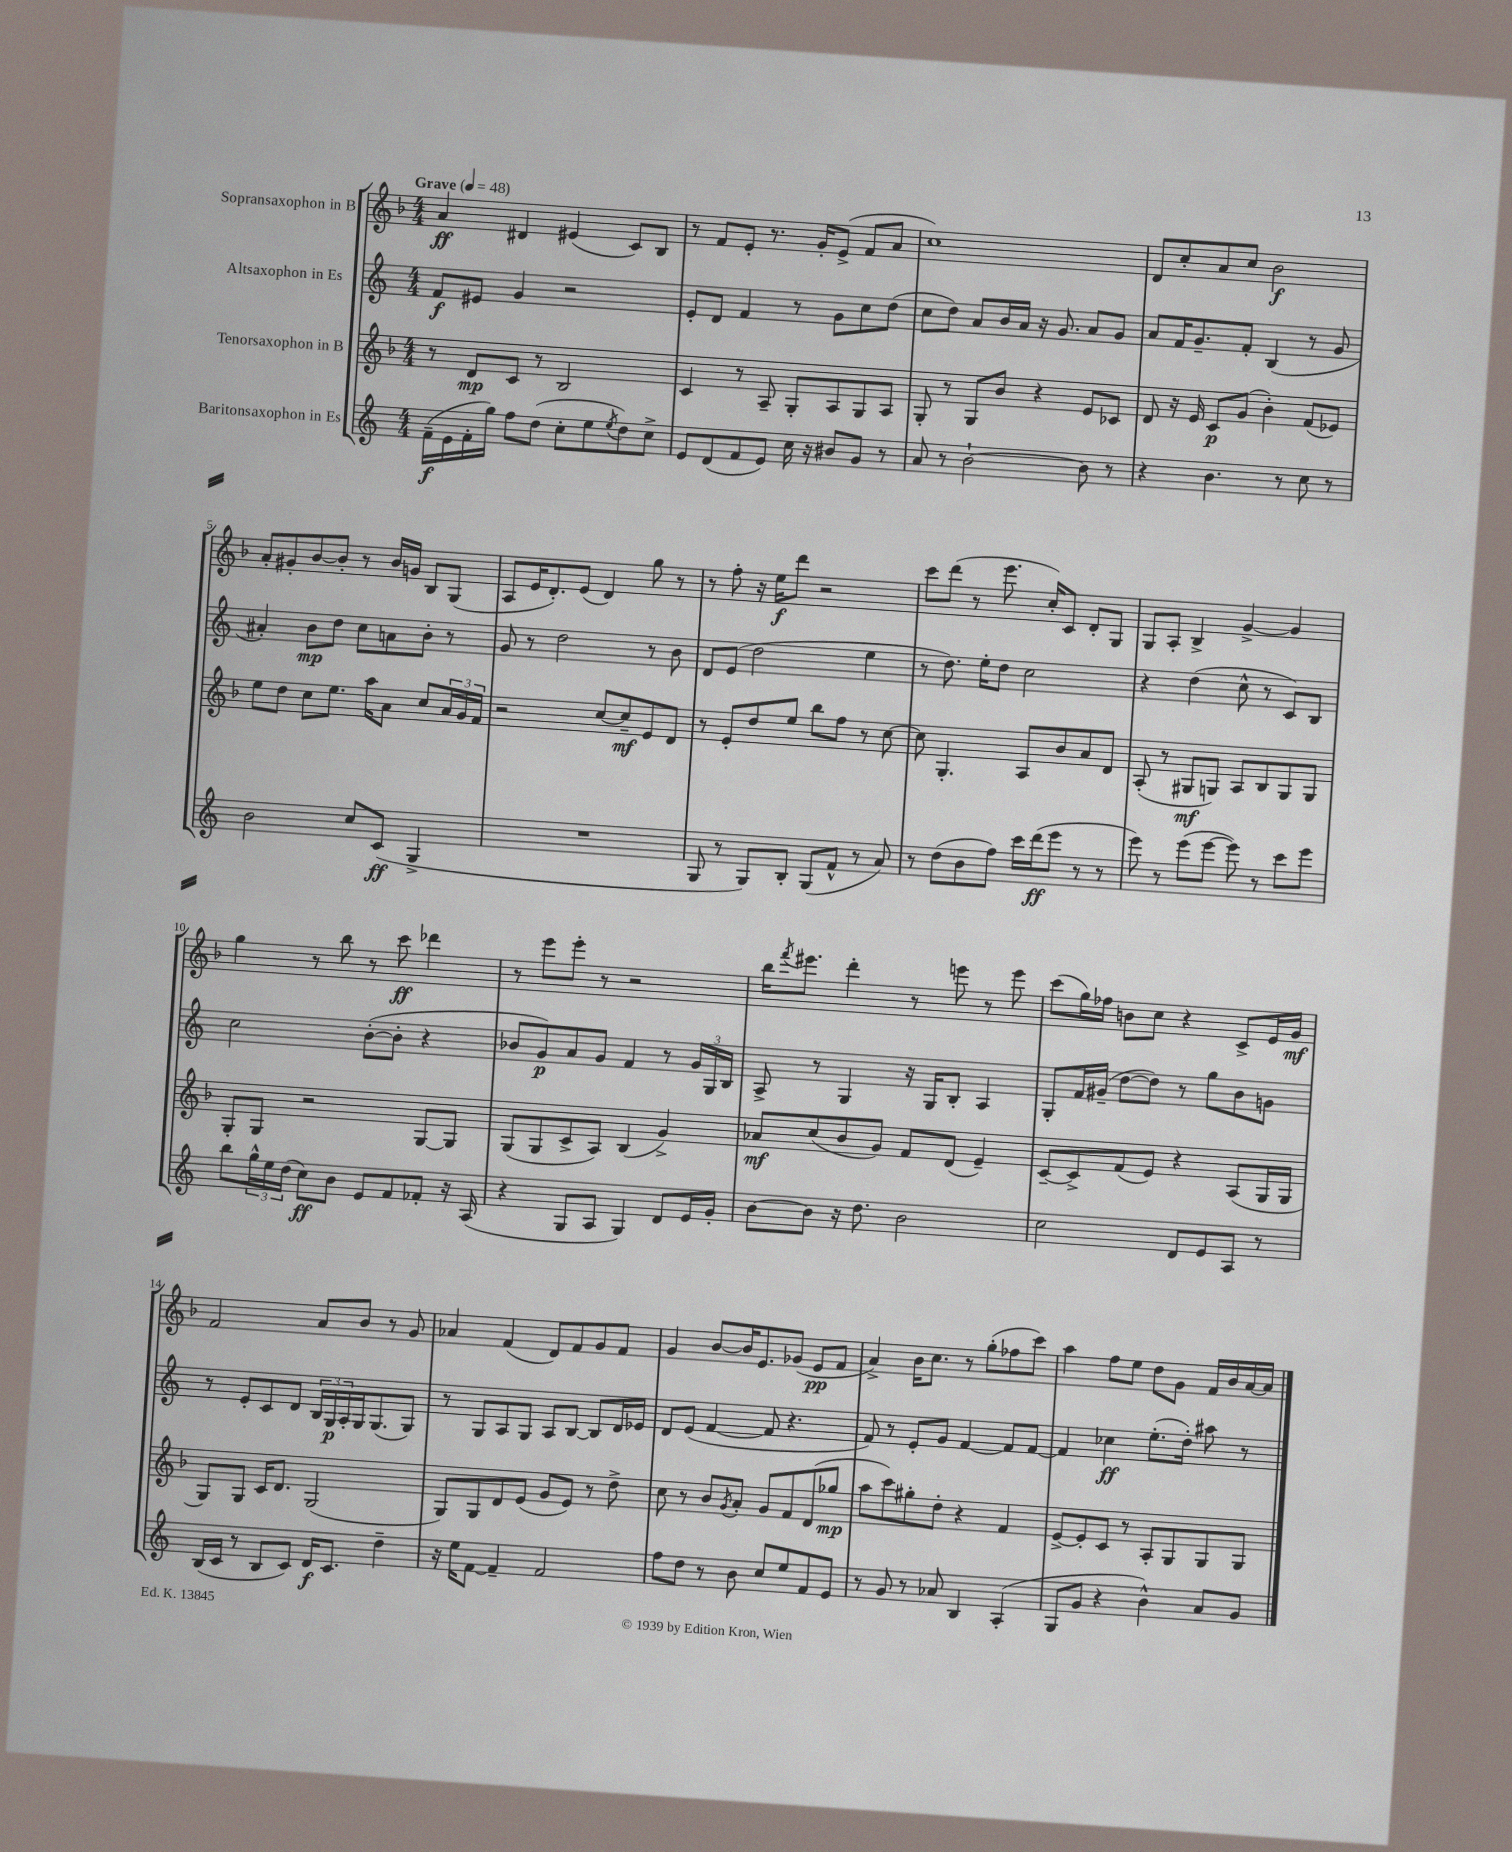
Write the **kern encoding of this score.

**kern	**dynam	**kern	**dynam	**kern	**dynam	**kern	**dynam
*part4	*part4	*part3	*part3	*part2	*part2	*part1	*part1
*staff4	*staff4	*staff3	*staff3	*staff2	*staff2	*staff1	*staff1
*I"Baritonsaxophon in Es	*	*I"Tenorsaxophon in B	*	*I"Altsaxophon in Es	*	*I"Sopransaxophon in B	*
*clefG2	*	*clefG2	*	*clefG2	*	*clefG2	*
*k[]	*	*k[b-]	*	*k[]	*	*k[b-]	*
*M4/4	*	*M4/4	*	*M4/4	*	*M4/4	*
*MM48	*	*MM48	*	*MM48	*	*MM48	*
=1	=1	=1	=1	=1	=1	=1	=1
!	!	!	!	!	!	!LO:TX:a:B:t=Grave	!
(16f~\LL	f	8r	.	8f/L	f	4a/	ff
16e\	.	.	.	.	.	.	.
16f'\	.	8d/L	mp	8e#X/J	.	.	.
16gg\JJ)	.	.	.	.	.	.	.
8ff\L	.	8c/J	.	4g/	.	4d#X/	.
(8dd\J	.	8r	.	.	.	.	.
8cc'\L	.	2B-/	.	2r	.	(4e#X/	.
8ee\	.	.	.	.	.	.	.
8qee/	.	.	.	.	.	.	.
8dd\)	.	.	.	.	.	8c/L)	.
8cc^\J	.	.	.	.	.	8B-/J	.
=2	=2	=2	=2	=2	=2	=2	=2
8e/L	.	4c/	.	8e'/L	.	8r	.
(8d/	.	.	.	8d/J	.	8f/L	.
8f/	.	8r	.	4f/	.	8e'/J	.
8e/J)	.	8A~/	.	.	.	8.r	.
16cc\	.	8G'/L	.	8r	.	.	.
16r	.	.	.	.	.	16g'/KL	.
8b#X/L	.	8A/	.	8g\L	.	(8e^/J	.
8g/J	.	8G/	.	8cc\	.	8f/L	.
8r	.	8A/J	.	(8dd\J	.	8a/J	.
=3	=3	=3	=3	=3	=3	=3	=3
8a/	.	8G'/	.	8cc\L	.	1cc)	.
8r	.	8r	.	8dd\J)	.	.	.
[2b`\	.	8G/L	.	8a/L	.	.	.
.	.	8b-/J	.	16b/L	.	.	.
.	.	.	.	16a/JJ	.	.	.
.	.	4r	.	16r	.	.	.
.	.	.	.	8.g/	.	.	.
8b\]	.	8e/L	.	8a/L	.	.	.
8r	.	8c-X/J	.	8g/J	.	.	.
=4	=4	=4	=4	=4	=4	=4	=4
4r	.	8d/	.	8a/L	.	8d/L	.
.	.	16r	.	16f/K	.	8cc'/	.
.	.	16e/	.	8.g~/	.	.	.
4.b\	.	8c/L	p	.	.	8a/	.
.	.	(8g/J	.	8f'/J	.	8cc/J	.
.	.	4b-'\)	.	(4B/	.	2b-\	f
8r	.	.	.	.	.	.	.
8cc\	.	(8f/L	.	8r	.	.	.
8r	.	8e-X/J)	.	8g/	.	.	.
!!LO:LB:g=z
=5	=5	=5	=5	=5	=5	=5	=5
2b\	.	8ee\L	.	4a#X'/)	.	8a'/L	.
.	.	8dd\J	.	.	.	8g#X'/	.
.	.	8cc\L	.	8b\L	mp	[8b-/	.
.	.	8.ee\J	.	8dd\J	.	8b-'/J]	.
8cc/L	.	.	.	8cc\L	.	8r	.
.	.	16aa\KL	.	.	.	.	.
(8c/J	ff	8a\J	.	8an\	.	16b-/LL	.
.	.	.	.	.	.	16gn/JJ	.
4G^/	.	8cc/L	.	8b'\J	.	8B-/L	.
.	.	24a/L	.	8r	.	(8G/J	.
.	.	24g/	.	.	.	.	.
.	.	24f/JJ	.	.	.	.	.
=6	=6	=6	=6	=6	=6	=6	=6
1r	.	2r	.	8g/	.	8A/L	.
.	.	.	.	8r	.	16e/K	.
.	.	.	.	.	.	8.d'/)	.
.	.	.	.	2dd\	.	.	.
.	.	.	.	.	.	(8e/J	.
.	.	[8cc/L	.	.	.	4d/)	.
.	.	8cc~/]	mf	.	.	.	.
.	.	8e/	.	8r	.	8gg\	.
.	.	8d/J	.	8b\	.	8r	.
=7	=7	=7	=7	=7	=7	=7	=7
8G/	.	8r	.	8d/L	.	8r	.
8r	.	8e'/L	.	(8e/J	.	8ff'\	.
8G/L)	.	8dd/	.	2dd\	.	16r	.
.	.	.	.	.	.	16ee\KL	f
8B'/J	.	8ee/J	.	.	.	8ddd\J	.
(8G/L	.	8bb-\L	.	.	.	2r	.
8f^^/J	.	8ff\J	.	.	.	.	.
8r	.	8r	.	4ee\	.	.	.
8a/)	.	[8cc\	.	.	.	.	.
=8	=8	=8	=8	=8	=8	=8	=8
8r	.	8cc\]	.	8r	.	8ccc\L	.
(8dd\L	.	4.G'/	.	8.dd\)	.	(8ddd\J	.
8b\	.	.	.	.	.	8r	.
.	.	.	.	16ee'\KL	.	.	.
8ff\J)	.	.	.	8dd\J	.	8.eee\	.
16ccc\LL	.	8A/L	.	2cc\	.	.	.
(16ddd\J	ff	.	.	.	.	16cc'/KL)	.
8eee\J	.	8b-/	.	.	.	8c/J	.
8r	.	8a/	.	.	.	8d'/L	.
8r	.	8d/J	.	.	.	8G/J	.
=9	=9	=9	=9	=9	=9	=9	=9
8eee\)	.	(8A'/	.	4r	.	8G/L	.
8r	.	8r	.	.	.	8A'/J	.
(8eee\L	.	8G#X/L	mf	(4dd\	.	4B-^/	.
[8eee\J	.	8Gn/J)	.	.	.	.	.
8eee\])	.	8A/L	.	8cc^^\	.	[4g^/	.
8r	.	8B-/	.	8r	.	.	.
8ccc\L	.	8G/	.	8c/L)	.	4g/]	.
8eee\J	.	8G/J	.	8B/J	.	.	.
!!LO:LB:g=z
=10	=10	=10	=10	=10	=10	=10	=10
8bb\L	.	8G'/L	.	2cc\	.	4gg\	.
24gg^^\L	.	8G/J	.	.	.	.	.
24ee\	.	.	.	.	.	.	.
(24dd\JJ	.	.	.	.	.	.	.
8cc\L)	ff	2r	.	.	.	8r	.
8b\J	.	.	.	.	.	8bb-\	.
8e/L	.	.	.	([8b'\L	.	8r	.
8f/	.	.	.	8b'\J]	.	8ccc\	ff
8f-X'/J	.	[8G/L	.	4r	.	4ddd-X\	.
16r	.	8G/J]	.	.	.	.	.
(16A/	.	.	.	.	.	.	.
=11	=11	=11	=11	=11	=11	=11	=11
4r	.	(8G/L	.	8b-X/L	.	8r	.
.	.	8G/	.	8g/)	p	8eee\L	.
8G/L	.	8c^/	.	8a/	.	8eee'\J	.
8A/J	.	8A/J)	.	8g/J	.	8r	.
4G/)	.	(4B-/	.	4f/	.	2r	.
8d/L	.	4g^/)	.	8r	.	.	.
16e/L	.	.	.	24g/LL	.	.	.
.	.	.	.	24G/	.	.	.
16g'/JJ	.	.	.	.	.	.	.
.	.	.	.	24B/JJ	.	.	.
=12	=12	=12	=12	=12	=12	=12	=12
[8b\L	.	8a-X/L	mf	8A^/	.	16bb-\KL	.
.	.	.	.	.	.	8qfff/	.
.	.	.	.	.	.	8.eee#X\J	.
8b\J]	.	(8cc/	.	8r	.	.	.
16r	.	8b-/	.	4G/	.	4ddd'\	.
8.dd\	.	.	.	.	.	.	.
.	.	8g/J)	.	.	.	.	.
2b\	.	8f/L	.	16r	.	8r	.
.	.	.	.	16G/KL	.	.	.
.	.	(8d/J	.	8B'/J	.	8eeen\	.
.	.	4e~/)	.	4A/	.	8r	.
.	.	.	.	.	.	8eee\	.
=13	=13	=13	=13	=13	=13	=13	=13
2cc\	.	[8c~/L	.	8G'/L	.	(8ccc\L	.
.	.	8c^/]	.	16f/L	.	16gg\L)	.
.	.	.	.	(16g#X~/JJ	.	16ff-X\JJ	.
.	.	(8f/	.	[8dd\L	.	8bn\L	.
.	.	8e/J)	.	8dd\J])	.	8cc\J	.
8d/L	.	4r	.	8r	.	4r	.
8e/	.	.	.	8gg\L	.	.	.
8A/J	.	(8A/L	.	8b\	.	8c^/L	.
8r	.	16G/L	.	8gn\J	.	16e/L	.
.	.	16G/JJ	.	.	.	16g/JJ	mf
!!LO:LB:g=z
=14	=14	=14	=14	=14	=14	=14	=14
(16B/LL	.	8G/L)	.	8r	.	2f/	.
16c/JJ	.	.	.	.	.	.	.
8r	.	8G/J	.	8e'/L	.	.	.
8B/L	.	16c/KL	.	8c/	.	.	.
.	.	8.d/J	.	.	.	.	.
8c/J)	.	.	.	8d/J	.	.	.
16d/KL	f	(2G/	.	24B/LL	.	8a/L	.
.	.	.	.	24G/	p	.	.
8.c/J	.	.	.	.	.	.	.
.	.	.	.	24A'/	.	.	.
.	.	.	.	16G/J	.	8b-/J	.
.	.	.	.	(8.G/	.	.	.
4dd~\	.	.	.	.	.	8r	.
.	.	.	.	8G/J)	.	8g/	.
=15	=15	=15	=15	=15	=15	=15	=15
16r	.	8G/L)	.	8r	.	4a-X/	.
16ee\KL	.	.	.	.	.	.	.
[8f\J	.	8G/	.	8G/L	.	.	.
4f~/]	.	8d/	.	8A/	.	(4f/	.
.	.	(8e/J	.	8G/J	.	.	.
2f/	.	8g/L	.	8A/L	.	8d/L)	.
.	.	8e/J)	.	[8B/J	.	8f/	.
.	.	8r	.	8B/L]	.	8g/	.
.	.	8dd^\	.	16d/L	.	8f/J	.
.	.	.	.	16e-X/JJ	.	.	.
=16	=16	=16	=16	=16	=16	=16	=16
8ff\L	.	8cc\	.	8d/L	.	4g/	.
8dd\J	.	8r	.	(8e/J	.	.	.
8r	.	8b-/L	.	[4f/	.	[8b-/L	.
.	.	8qg/	.	.	.	.	.
8b\	.	8a'/J	.	.	.	16b-/K]	.
.	.	.	.	.	.	8.e/	.
8cc/L	.	8g/L	.	8f/]	.	.	.
8ee/	.	8f/	.	4.r	.	(8g-X/J	.
8f/	.	(8d/	.	.	.	8e/L	pp
8e/J	.	8gg-X/J	mp	.	.	8f/J	.
=17	=17	=17	=17	=17	=17	=17	=17
8r	.	8aa\L	.	8f/)	.	4a^/)	.
8g/	.	8ccc\)	.	8r	.	.	.
8r	.	8gg#X'\	.	8e'/L	.	16b-\KL	.
.	.	.	.	.	.	8.cc\J	.
8a-X/	.	8dd'\J	.	8g/J	.	.	.
4B/	.	4r	.	[4f/	.	8r	.
.	.	.	.	.	.	(8gg'\L	.
(4A'/	.	4f/	.	8f/L]	.	8ff-X\	.
.	.	.	.	[8f/J	.	8ccc\J)	.
=18	=18	=18	=18	=18	=18	=18	=18
8G/L	.	[8e^/L	.	4f/]	.	4aa\	.
8g/J	.	8e'/]	.	.	.	.	.
4r	.	8c/J	.	4cc-X\	ff	8ff\L	.
.	.	8r	.	.	.	8ee\J	.
4b^^\)	.	8A'/L	.	(8.ee'\L	.	8dd\L	.
.	.	8G/	.	.	.	8g\J	.
.	.	.	.	16dd'\Jk)	.	.	.
8a/L	.	8G/	.	8aa#X\	.	16f/LL	.
.	.	.	.	.	.	16b-/	.
8g/J	.	8G/J	.	8r	.	[16a/	.
.	.	.	.	.	.	16a/JJ]	.
==	==	==	==	==	==	==	==
*-	*-	*-	*-	*-	*-	*-	*-
